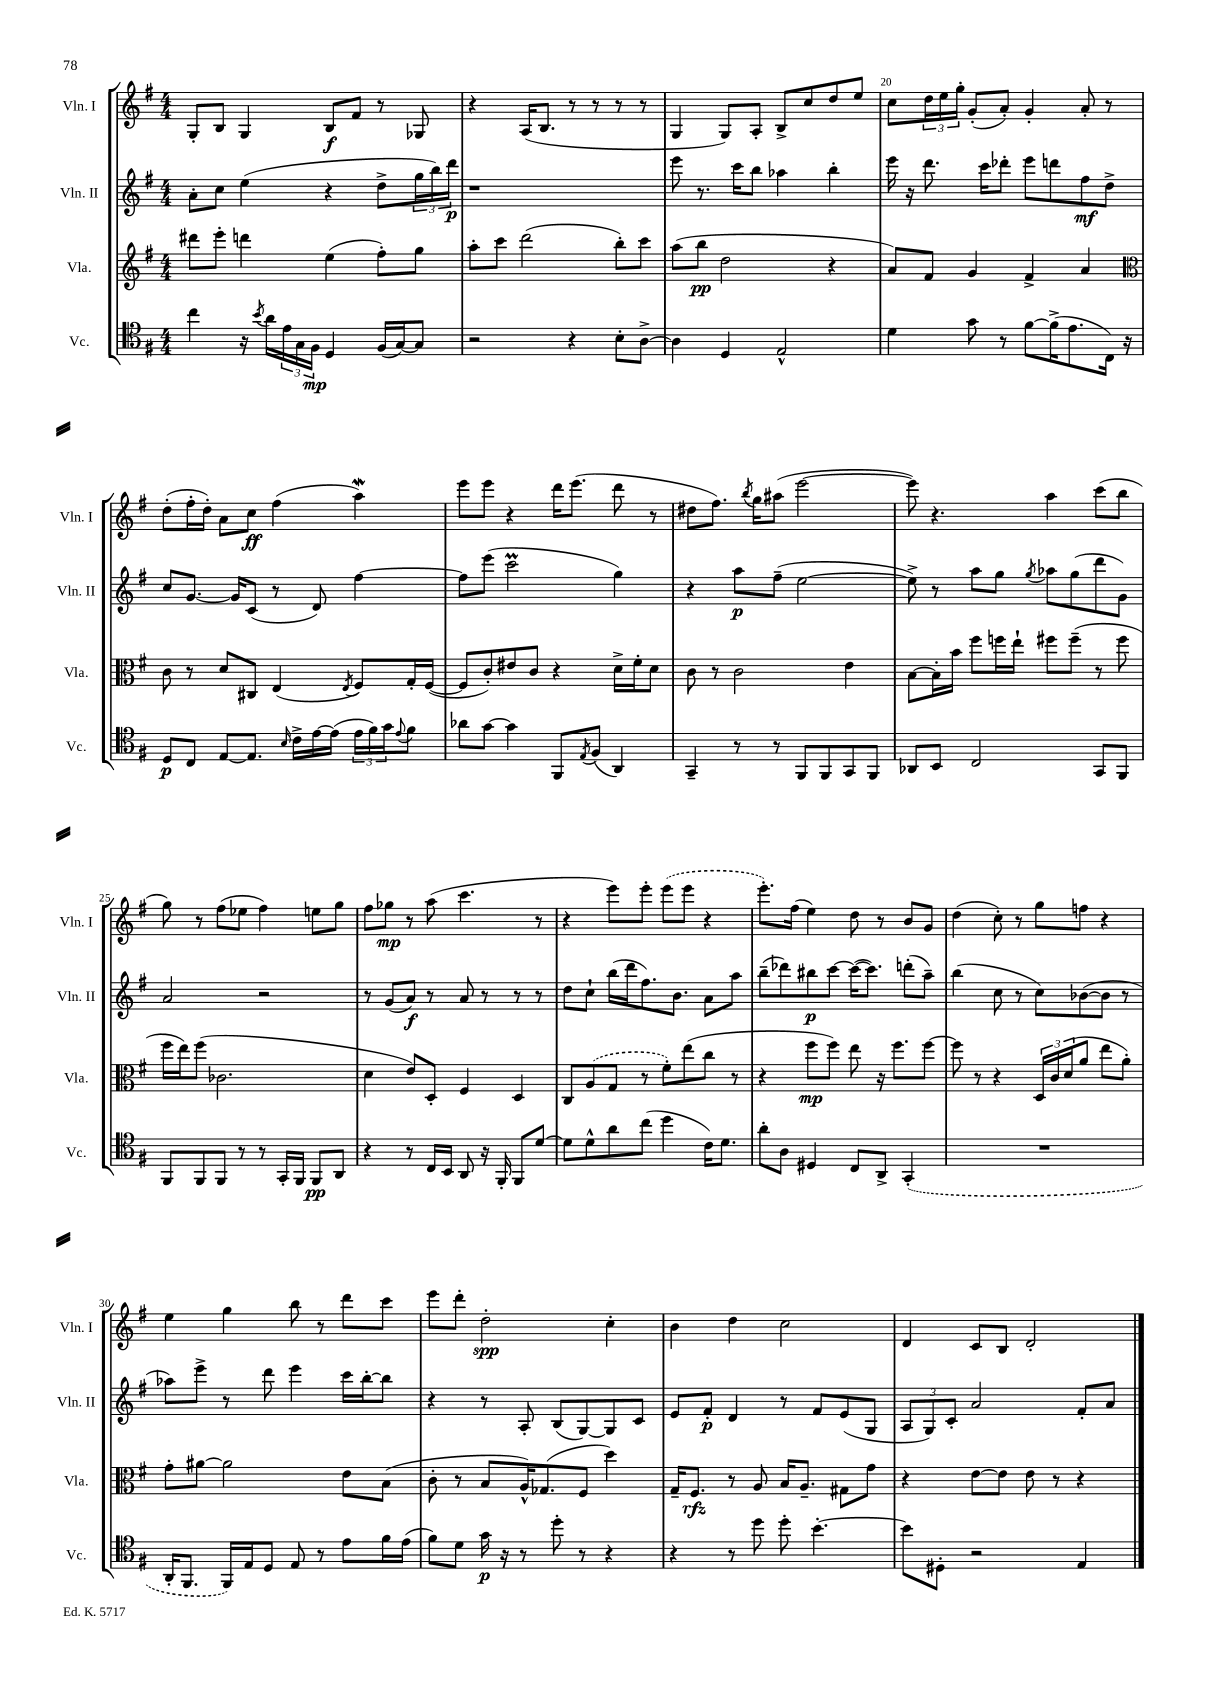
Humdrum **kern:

**kern	**dynam	**kern	**dynam	**kern	**dynam	**kern	**dynam
*part4	*part4	*part3	*part3	*part2	*part2	*part1	*part1
*staff4	*staff4	*staff3	*staff3	*staff2	*staff2	*staff1	*staff1
*I"Vc.	*	*I"Vla.	*	*I"Vln. II	*	*I"Vln. I	*
*I'Vc.	*	*I'Vla.	*	*I'Vln. II	*	*I'Vln. I	*
*clefC4	*	*clefG2	*	*clefG2	*	*clefG2	*
*k[f#]	*	*k[f#]	*	*k[f#]	*	*k[f#]	*
*M4/4	*	*M4/4	*	*M4/4	*	*M4/4	*
=17	=17	=17	=17	=17	=17	=17	=17
4cc\	.	8ddd#X\L	.	8a'\L	.	8G'/L	.
.	.	8eee'\J	.	8cc\J	.	8B/J	.
16r	.	4dddn\	.	(4ee\	.	4G/	.
8qb/	.	.	.	.	.	.	.
16a\LL	.	.	.	.	.	.	.
24e\	.	.	.	.	.	.	.
24G\	.	.	.	.	.	.	.
24F#\JJ	mp	.	.	.	.	.	.
4D/	.	(4ee\	.	4r	.	8B/L	f
.	.	.	.	.	.	8f#/J	.
(16F#/LL	.	8ff#'\L)	.	8dd^\L	.	8r	.
[16G/J)	.	.	.	.	.	.	.
8G/J]	.	8gg\J	.	24gg\L	.	8G-X/	.
.	.	.	.	24bb\)	.	.	.
.	.	.	.	24ddd\JJ	p	.	.
=18	=18	=18	=18	=18	=18	=18	=18
2r	.	8aa'\L	.	1r	.	4r	.
.	.	8ccc\J	.	.	.	.	.
.	.	(2ddd\	.	.	.	(16A/KL	.
.	.	.	.	.	.	8.B/J	.
4r	.	.	.	.	.	8r	.
.	.	.	.	.	.	8r	.
8B'\L	.	8bb'\L)	.	.	.	8r	.
[8A^\J	.	8ccc\J	.	.	.	8r	.
=19	=19	=19	=19	=19	=19	=19	=19
4A\]	.	(8aa\L	.	8eee\	.	4G/	.
.	.	8bb\J	pp	8.r	.	.	.
4D/	.	2dd\	.	.	.	8G/L)	.
.	.	.	.	16ccc\KL	.	.	.
.	.	.	.	8bb\J	.	8A'/J	.
2E^^/	.	.	.	4aa-X\	.	8B^/L	.
.	.	.	.	.	.	8cc/	.
.	.	4r	.	4bb'\	.	8dd/	.
.	.	.	.	.	.	8ee/J	.
=20	=20	=20	=20	=20	=20	=20	=20
4d\	.	8a/L)	.	16eee\	.	8cc\L	.
.	.	.	.	16r	.	.	.
.	.	8f#/J	.	8.ddd\	.	24dd\L	.
.	.	.	.	.	.	24ee\	.
.	.	.	.	.	.	24gg'\JJ	.
8g\	.	4g/	.	.	.	(8g'/L	.
.	.	.	.	16ccc\KL	.	.	.
8r	.	.	.	8ddd-X'\J	.	8a'/J)	.
[8f#\L	.	4f#^/	.	8eee\L	.	4g'/	.
(16f#^\K]	.	.	.	8dddn\	.	.	.
8.e\	.	.	.	.	.	.	.
.	.	4a/	.	8ff#\	mf	8a'/	.
16C\Jk)	.	.	.	8dd^\J	.	8r	.
16r	.	.	.	.	.	.	.
!!LO:LB:g=z
=21	=21	=21	=21	=21	=21	=21	=21
*	*	*clefC3	*	*	*	*	*
8D/L	p	8c\	.	8cc/L	.	(8dd'\L	.
8C/J	.	8r	.	[8.g/J	.	16ff#'\L	.
.	.	.	.	.	.	16dd'\JJ)	.
[8E/L	.	8d/L	.	.	.	8a\L	.
.	.	.	.	16g/KL]	.	.	.
8.E/J]	.	8C#X/J	.	(8c/J	.	8cc\J	ff
.	.	(4E/	.	8r	.	(4ff#\	.
16qqB/	.	.	.	.	.	.	.
16c^\LL	.	.	.	.	.	.	.
[16e\	.	.	.	8d/)	.	.	.
(16e\JJ]	.	.	.	.	.	.	.
.	.	8qE/	.	.	.	.	.
24e\LL	.	8F#/L)	.	[4ff#\	.	4aaW\)	.
24f#\)	.	.	.	.	.	.	.
24g\J	.	.	.	.	.	.	.
8qqe/	.	.	.	.	.	.	.
8f#\J	.	16G'/L	.	.	.	.	.
.	.	([16F#/JJ	.	.	.	.	.
=22	=22	=22	=22	=22	=22	=22	=22
8a-X\L	.	8F#/L]	.	8ff#\L]	.	8eee\L	.
[8g\J	.	8c'/)	.	(8eee\J	.	8eee\J	.
4g\]	.	8e#X/	.	2cccM\	.	4r	.
.	.	8c/J	.	.	.	.	.
8FF#/L	.	4r	.	.	.	16ddd\KL	.
.	.	.	.	.	.	(8.eee\J	.
8qE/	.	.	.	.	.	.	.
(8F#/J	.	.	.	.	.	.	.
4AA/)	.	16d^\LL	.	4gg\)	.	8ddd\	.
.	.	16f#'\J	.	.	.	.	.
.	.	8d\J	.	.	.	8r	.
=23	=23	=23	=23	=23	=23	=23	=23
4GG~/	.	8c\	.	4r	.	8dd#X\L	.
.	.	8r	.	.	.	8.ff#\J)	.
8r	.	2c\	.	8aa\L	p	.	.
.	.	.	.	.	.	8qbb/	.
.	.	.	.	.	.	16gg\KL	.
8r	.	.	.	(8ff#~\J	.	(8aa#X\J	.
8FF#/L	.	.	.	[2ee\	.	[2eee\	.
8FF#/	.	.	.	.	.	.	.
8GG/	.	4e\	.	.	.	.	.
8FF#/J	.	.	.	.	.	.	.
=24	=24	=24	=24	=24	=24	=24	=24
8AA-X/L	.	[8B\L	.	8ee^\])	.	8eee\])	.
8BB/J	.	16B'\L]	.	8r	.	4.r	.
.	.	16b\JJ	.	.	.	.	.
2C/	.	8ff#\L	.	8aa\L	.	.	.
.	.	16ffn\L	.	8gg\J	.	.	.
.	.	16ee`\JJ	.	.	.	.	.
.	.	.	.	8qgg/	.	.	.
.	.	8ff#X\L	.	8aa-X\L	.	4aa\	.
.	.	(8ff#~\J	.	(8gg\	.	.	.
8GG/L	.	8r	.	8ddd\	.	(8ccc\L	.
8FF#/J	.	8ff#\	.	8g\J)	.	8bb\J	.
!!LO:LB:g=z
=25	=25	=25	=25	=25	=25	=25	=25
8FF#/L	.	16ff#\LL	.	2a/	.	8gg\)	.
.	.	16ee\J)	.	.	.	.	.
8FF#/	.	(8ff#\J	.	.	.	8r	.
8FF#/J	.	2.c-X\	.	.	.	(8ff#\L	.
8r	.	.	.	.	.	8ee-X\J	.
8r	.	.	.	2r	.	4ff#\)	.
16GG'/LL	.	.	.	.	.	.	.
16FF#/JJ	.	.	.	.	.	.	.
8FF#/L	pp	.	.	.	.	8een\L	.
8AA/J	.	.	.	.	.	8gg\J	.
=26	=26	=26	=26	=26	=26	=26	=26
4r	.	4d\	.	8r	.	8ff#\L	.
.	.	.	.	(8g/L	.	8gg-X\J	mp
8r	.	8e/L)	.	8a/J)	f	8r	.
16C/LL	.	8D'/J	.	8r	.	(8aa\	.
16BB/JJ	.	.	.	.	.	.	.
8AA/	.	4F#/	.	8a/	.	4.ccc\	.
16r	.	.	.	8r	.	.	.
16FF#'/	.	.	.	.	.	.	.
8FF#/L	.	4D/	.	8r	.	.	.
[8d/J	.	.	.	8r	.	8r	.
=27	=27	=27	=27	=27	=27	=27	=27
8d\L]	.	8C/L	.	8dd\L	.	4r	.
8d^^\	.	(8A/	.	8cc`\J	.	.	.
8a\	.	8G/J	.	(16bb\LL	.	8eee\L)	.
.	.	.	.	16ddd\J	.	.	.
(8cc\J	.	8r	.	8.ff#\)	.	8eee'\J	.
4dd\	.	8f#'\L)	.	.	.	(8eee\L	.
.	.	.	.	8.b\J	.	.	.
.	.	(8ee\	.	.	.	8eee\J	.
16c\KL)	.	8cc\J	.	8a\L	.	4r	.
8.d\J	.	.	.	.	.	.	.
.	.	8r	.	8aa\J	.	.	.
=28	=28	=28	=28	=28	=28	=28	=28
8a'\L	.	4r	.	(8bb~\L	.	8.eee'\L)	.
8A\J	.	.	.	8ddd-X\)	.	.	.
.	.	.	.	.	.	(16ff#\Jk	.
4D#X/	.	8ff#\L	mp	8bb#X\	p	4ee\)	.
.	.	8ff#\J)	.	[8ccc\J	.	.	.
8C/L	.	8ee\	.	(16ccc\KL_	.	8dd\	.
.	.	.	.	8.ccc\J])	.	.	.
8AA^/J	.	16r	.	.	.	8r	.
.	.	8.ff#\L	.	.	.	.	.
(4GG'/	.	.	.	(8dddn'\L	.	8b/L	.
.	.	[8ff#\J	.	8aa~\J)	.	8g/J	.
=29	=29	=29	=29	=29	=29	=29	=29
1r	.	8ff#\]	.	(4bb\	.	(4dd\	.
.	.	8r	.	.	.	.	.
.	.	4r	.	8cc\	.	8cc'\)	.
.	.	.	.	8r	.	8r	.
.	.	24D/LL	.	8cc\L)	.	8gg\L	.
.	.	24c/	.	.	.	.	.
.	.	(24d/J	.	.	.	.	.
.	.	8a/J	.	([8b-X\	.	8ffn\J	.
.	.	8ee\L	.	8b-\J]	.	4r	.
.	.	8a'\J)	.	8r	.	.	.
!!LO:LB:g=z
=30	=30	=30	=30	=30	=30	=30	=30
16AA'/KL	.	8g'\L	.	8aa-X\L)	.	4ee\	.
8.FF#/J	.	.	.	.	.	.	.
.	.	[8a#X\J	.	8eee^\J	.	.	.
16FF#/LL)	.	2a#\]	.	8r	.	4gg\	.
16E/J	.	.	.	.	.	.	.
8D/J	.	.	.	8ddd\	.	.	.
8E/	.	.	.	4eee\	.	8bb\	.
8r	.	.	.	.	.	8r	.
8e\L	.	8e\L	.	16ccc\LL	.	8ddd\L	.
.	.	.	.	[16bb'\J	.	.	.
16f#\L	.	(8B\J	.	8bb\J]	.	8ccc\J	.
(16e\JJ	.	.	.	.	.	.	.
=31	=31	=31	=31	=31	=31	=31	=31
8f#\L)	.	8c'\	.	4r	.	8eee\L	.
8d\J	.	8r	.	.	.	8ddd'\J	.
16g\	p	8B/L	.	8r	.	2dd'\	spp
16r	.	.	.	.	.	.	.
8r	.	16A^^/K)	.	8A'/	.	.	.
.	.	(8.G-X/	.	.	.	.	.
8dd'\	.	.	.	(8B/L	.	.	.
8r	.	8F#/J	.	[8G/)	.	.	.
4r	.	4dd\)	.	8G/]	.	4cc'\	.
.	.	.	.	8c/J	.	.	.
=32	=32	=32	=32	=32	=32	=32	=32
4r	.	16G~/KL	.	8e/L	.	4b\	.
.	.	8.F#/J	rfz	.	.	.	.
.	.	.	.	8f#'/J	p	.	.
8r	.	8r	.	4d/	.	4dd\	.
8dd\	.	8A/	.	.	.	.	.
8dd'\	.	16B/KL	.	8r	.	2cc\	.
.	.	8.A~/J	.	.	.	.	.
[4.b'\	.	.	.	8f#/L	.	.	.
.	.	8G#X\L	.	(8e/	.	.	.
.	.	8g\J	.	8G/J	.	.	.
=33	=33	=33	=33	=33	=33	=33	=33
8b\L]	.	4r	.	12A/L	.	4d/	.
.	.	.	.	12G/)	.	.	.
8D#X'\J	.	.	.	.	.	.	.
.	.	.	.	12c'/J	.	.	.
2r	.	[8e\L	.	2a/	.	8c/L	.
.	.	8e\J]	.	.	.	8B/J	.
.	.	8e\	.	.	.	2d'/	.
.	.	8r	.	.	.	.	.
4E/	.	4r	.	8f#'/L	.	.	.
.	.	.	.	8a/J	.	.	.
==	==	==	==	==	==	==	==
*-	*-	*-	*-	*-	*-	*-	*-
